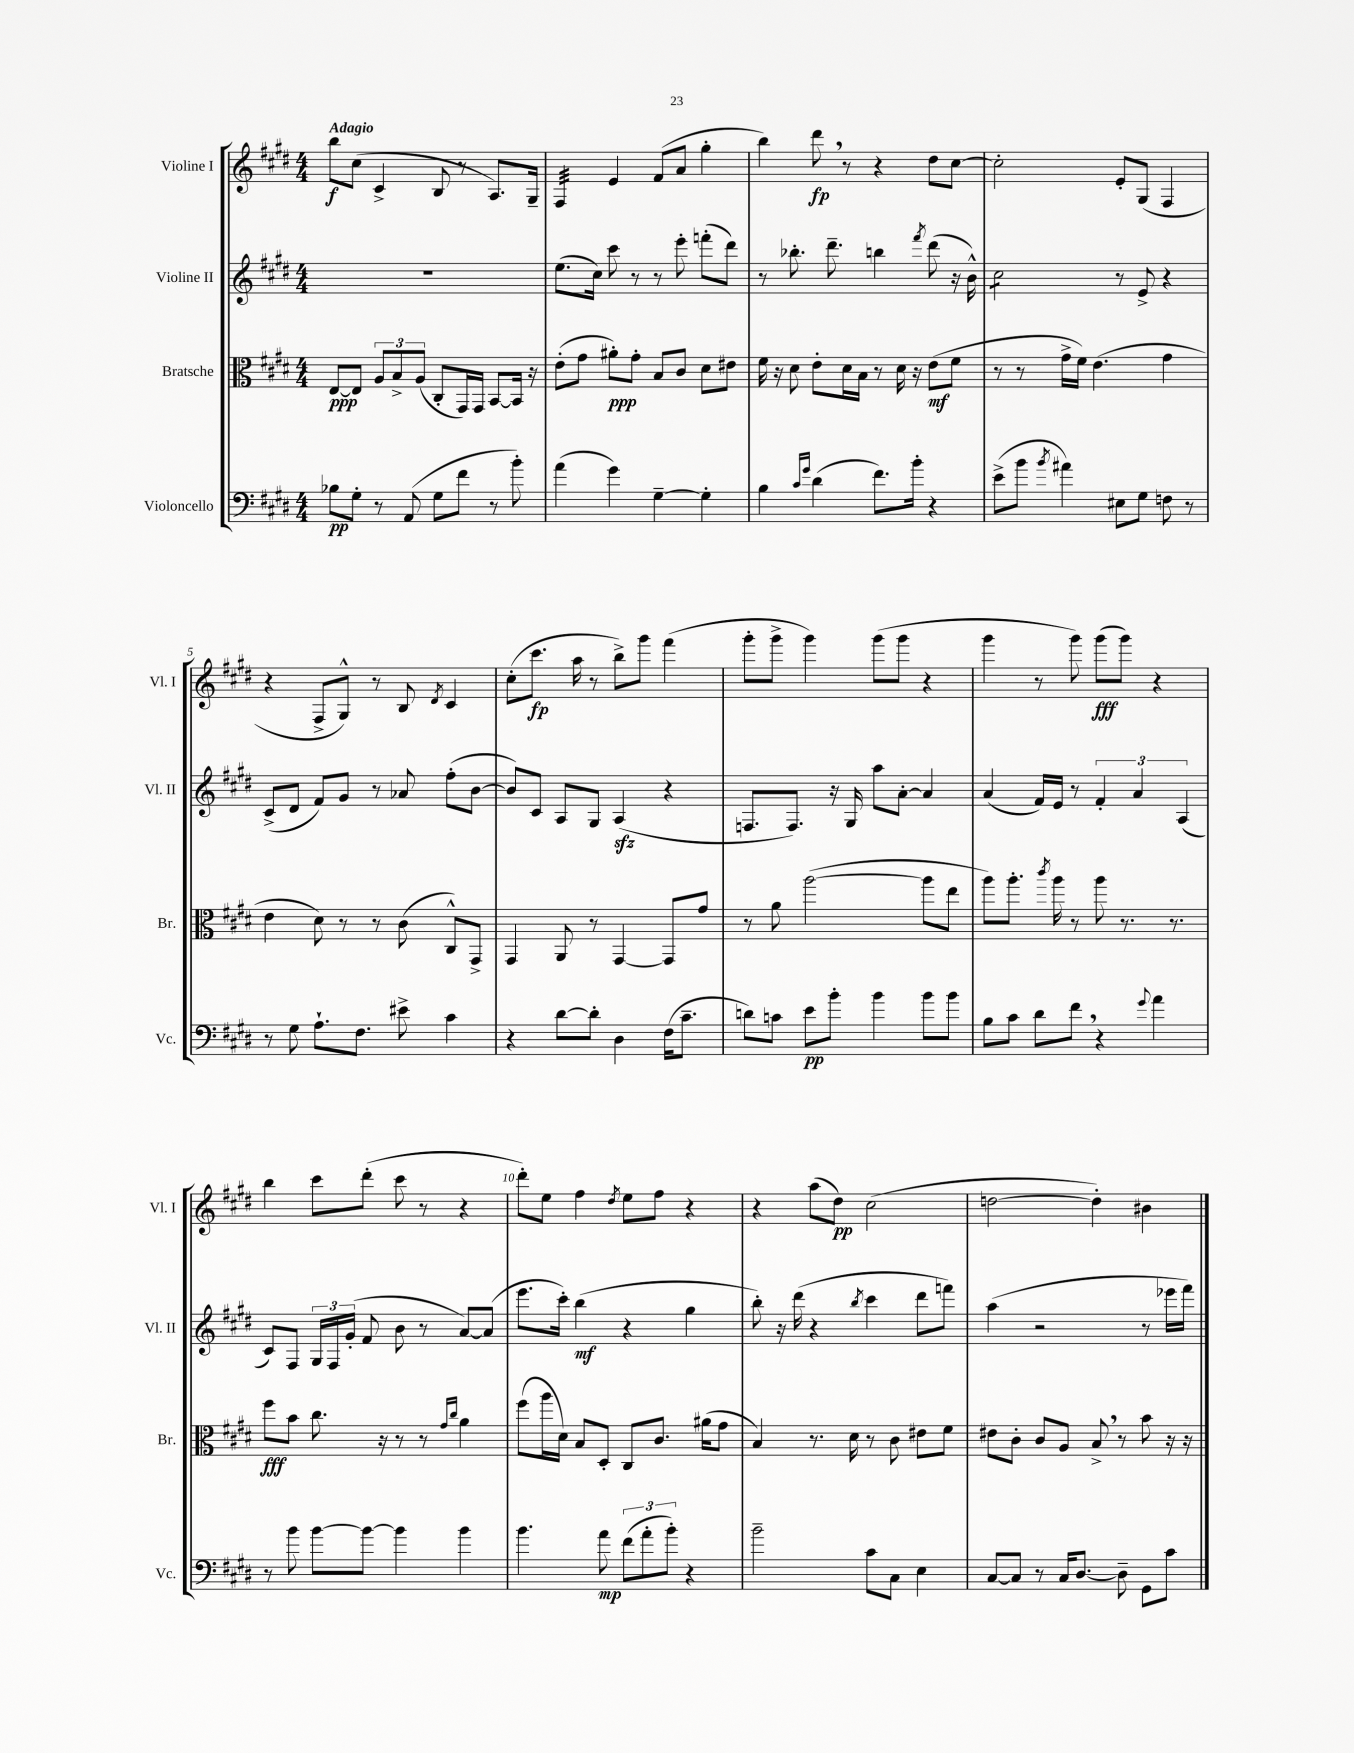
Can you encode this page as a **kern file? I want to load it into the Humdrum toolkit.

**kern	**dynam	**kern	**dynam	**kern	**dynam	**kern	**dynam
*part4	*part4	*part3	*part3	*part2	*part2	*part1	*part1
*staff4	*staff4	*staff3	*staff3	*staff2	*staff2	*staff1	*staff1
*I"Violoncello	*	*I"Bratsche	*	*I"Violine II	*	*I"Violine I	*
*I'Vc.	*	*I'Br.	*	*I'Vl. II	*	*I'Vl. I	*
*clefF4	*	*clefC3	*	*clefG2	*	*clefG2	*
*k[f#c#g#d#]	*	*k[f#c#g#d#]	*	*k[f#c#g#d#]	*	*k[f#c#g#d#]	*
*M4/4	*	*M4/4	*	*M4/4	*	*M4/4	*
=1	=1	=1	=1	=1	=1	=1	=1
!	!	!	!	!	!	!LO:TX:a:B:t=Adagio	!
8B-X\L	pp	[8E/L	ppp	1r	.	8bb\L	f
8G#'\J	.	8E/J]	.	.	.	(8cc#\J	.
8r	.	12A/L	.	.	.	4c#^/	.
.	.	12B^/	.	.	.	.	.
(8AA/	.	.	.	.	.	.	.
.	.	(12A/J	.	.	.	.	.
8G#\L	.	8C#'/L	.	.	.	8B/	.
8f#\J	.	16GG#/L)	.	.	.	8r	.
.	.	16GG#/JJ	.	.	.	.	.
8r	.	[8BB/L	.	.	.	8.A/L)	.
8b'\)	.	16BB/Jk]	.	.	.	.	.
.	.	16r	.	.	.	16G#~/Jk	.
=2	=2	=2	=2	=2	=2	=2	=2
*	*	*	*	*	*	*tremolo	*
(4a\	.	(8e'\L	.	(8.ee\L	.	32F#/LLL	.
.	.	.	.	.	.	32F#/	.
.	.	.	.	.	.	32F#/	.
.	.	.	.	.	.	32F#/	.
.	.	8g#\J	.	.	.	32F#/	.
.	.	.	.	.	.	32F#/	.
.	.	.	.	16cc#\Jk)	.	32F#/	.
.	.	.	.	.	.	32F#/JJJ	.
*	*	*	*	*	*	*Xtremolo	*
4g#\)	.	8a#X'\L)	ppp	8ccc#\	.	4e/	.
.	.	8g#'\J	.	8r	.	.	.
[4G#~\	.	8B/L	.	8r	.	(8f#/L	.
.	.	8c#/J	.	8eee'\	.	8a/J	.
4G#'\]	.	8d#\L	.	(8fffn'\L	.	4gg#'\	.
.	.	8e#X\J	.	8ddd#\J)	.	.	.
=3	=3	=3	=3	=3	=3	=3	=3
4B\	.	16f#\	.	8r	.	4bb\)	.
.	.	16r	.	.	.	.	.
.	.	8d#\	.	8.bb-X'\	.	.	.
16qqc#/LL	.	.	.	.	.	.	.
16qqg#/JJ	.	.	.	.	.	.	.
(4d#\	.	8e'\L	.	.	.	8ddd#,\	fp
.	.	.	.	8.ddd#~\	.	.	.
.	.	16d#\L	.	.	.	8r	.
.	.	16B\JJ	.	.	.	.	.
8.f#\L)	.	8r	.	4bbn\	.	4r	.
.	.	16d#\	.	.	.	.	.
16b'\Jk	.	16r	.	.	.	.	.
.	.	.	.	8qfff#/	.	.	.
4r	.	(8e\L	mf	(8ddd#\	.	8dd#\L	.
.	.	8f#\J	.	16r	.	[8cc#\J	.
.	.	.	.	16b^^\)	.	.	.
=4	=4	=4	=4	=4	=4	=4	=4
*	*	*	*	*tremolo	*	*	*
(8e^\L	.	8r	.	8cc#\L	.	2cc#'\]	.
8b\J	.	8r	.	8cc#\	.	.	.
8qb/	.	.	.	.	.	.	.
4a#X\)	.	16g#^\LL	.	8cc#\	.	.	.
.	.	16f#\JJ)	.	.	.	.	.
.	.	(4.e\	.	8cc#\J	.	.	.
*	*	*	*	*Xtremolo	*	*	*
8E#X\L	.	.	.	8r	.	8e'/L	.
8G#\J	.	.	.	8e^/	.	(8G#/J	.
8Fn\	.	4g#\	.	4r	.	4F#/	.
8r	.	.	.	.	.	.	.
!!LO:LB:g=z
=5	=5	=5	=5	=5	=5	=5	=5
8r	.	4e\	.	(8c#^/L	.	4r	.
8G#\	.	.	.	8d#/J	.	.	.
8.A`\L	.	8d#\)	.	8f#/L)	.	8F#^/L	.
.	.	8r	.	8g#/J	.	8G#^^/J)	.
8.F#\J	.	.	.	.	.	.	.
.	.	8r	.	8r	.	8r	.
8e#X^\	.	(8c#\	.	8a-X/	.	8B/	.
.	.	.	.	.	.	8qd#/	.
4c#\	.	8C#^^/L)	.	(8ff#'\L	.	4c#/	.
.	.	8GG#^/J	.	[8b\J	.	.	.
=6	=6	=6	=6	=6	=6	=6	=6
4r	.	4GG#/	.	8b/L])	.	(8cc#'\L	.
.	.	.	.	8c#/J	.	8.ccc#\J	fp
[8d#\L	.	8AA/	.	8A/L	.	.	.
.	.	.	.	.	.	16aa\	.
8d#'\J]	.	8r	.	8G#/J	.	8r	.
4D#\	.	[4GG#/	.	(4Azz/	.	8bb^\L)	.
.	.	.	.	.	.	8ggg#\J	.
(16F#\KL	.	8GG#/L]	.	4r	.	(4fff#\	.
8.c#~\J	.	.	.	.	.	.	.
.	.	8g#/J	.	.	.	.	.
=7	=7	=7	=7	=7	=7	=7	=7
8dn\L)	.	8r	.	8.Fn/L	.	8ggg#'\L	.
8cn\J	.	8a\	.	.	.	8ggg#^\J	.
.	.	.	.	8.F/J)	.	.	.
8e\L	pp	([2aa\	.	.	.	4ggg#\)	.
8b'\J	.	.	.	16r	.	.	.
.	.	.	.	16G#/	.	.	.
4b\	.	.	.	8aa\L	.	(8ggg#\L	.
.	.	.	.	[8a'\J	.	8ggg#\J	.
8b\L	.	8aa\L]	.	4a/]	.	4r	.
8b\J	.	8ee\J	.	.	.	.	.
=8	=8	=8	=8	=8	=8	=8	=8
8B\L	.	8aa\L)	.	(4a/	.	4ggg#\	.
8c#\J	.	8.aa'\J	.	.	.	.	.
8d#\L	.	.	.	16f#/LL)	.	8r	.
.	.	8qccc#/	.	.	.	.	.
.	.	16aa\	.	16e/JJ	.	.	.
8f#,\J	.	8r	.	8r	.	8ggg#\)	.
4r	.	8aa\	.	6f#'/	.	(8ggg#\L	fff
.	.	8.r	.	.	.	8ggg#\J)	.
.	.	.	.	6a/	.	.	.
8qqg#/	.	.	.	.	.	.	.
4a\	.	.	.	.	.	4r	.
.	.	8.r	.	.	.	.	.
.	.	.	.	(6A/	.	.	.
!!LO:LB:g=z
=9	=9	=9	=9	=9	=9	=9	=9
8r	.	8ff#\L	fff	8c#/L)	.	4bb\	.
8b\	.	8b\J	.	8F#/J	.	.	.
[8b\L	.	8.cc#\	.	24G#/LL	.	8ccc#\L	.
.	.	.	.	24F#/	.	.	.
.	.	.	.	(24g#'/JJ	.	.	.
8b\J_	.	.	.	8f#/	.	(8ddd#'\J	.
.	.	16r	.	.	.	.	.
4b\]	.	8r	.	8b\	.	8ccc#\	.
.	.	8r	.	8r	.	8r	.
.	.	16qqg#/LL	.	.	.	.	.
.	.	16qqcc#/JJ	.	.	.	.	.
4b\	.	4a\	.	[8a/L)	.	4r	.
.	.	.	.	(8a/J]	.	.	.
=10	=10	=10	=10	=10	=10	=10	=10
4.b\	.	(8ff#\L	.	8.eee\L	.	8ddd#'\L)	.
.	.	16aa\L	.	.	.	8ee\J	.
.	.	16d#\JJ)	.	16ccc#'\Jk)	.	.	.
.	.	8B/L	.	(4bb\	mf	4ff#\	.
8a\	mp	8D#'/J	.	.	.	.	.
.	.	.	.	.	.	8qdd#/	.
(12f#\L	.	8C#/L	.	4r	.	8ee\L	.
12a'\	.	.	.	.	.	.	.
.	.	8.c#/J	.	.	.	8ff#\J	.
12b'\J)	.	.	.	.	.	.	.
4r	.	.	.	4gg#\	.	4r	.
.	.	(16a#X\KL	.	.	.	.	.
.	.	8g#\J	.	.	.	.	.
=11	=11	=11	=11	=11	=11	=11	=11
2b~\	.	4B/)	.	8bb'\)	.	4r	.
.	.	.	.	16r	.	.	.
.	.	.	.	(16ddd#\	.	.	.
.	.	8.r	.	4r	.	(8aa\L	.
.	.	.	.	.	.	8dd#\J)	pp
.	.	16d#\	.	.	.	.	.
.	.	.	.	8qbb/	.	.	.
8c#\L	.	8r	.	4ccc#\	.	(2cc#\	.
8C#\J	.	8c#\	.	.	.	.	.
4E\	.	8e#X\L	.	8ddd#\L	.	.	.
.	.	8f#\J	.	8fffn\J)	.	.	.
=12	=12	=12	=12	=12	=12	=12	=12
[8C#/L	.	8e#X\L	.	(4aa\	.	[2ddn\	.
8C#/J]	.	8c#'\J	.	.	.	.	.
8r	.	8c#/L	.	2r	.	.	.
16C#/KL	.	8A/J	.	.	.	.	.
[8.D#/J	.	.	.	.	.	.	.
.	.	8B^,/	.	.	.	4dd'\])	.
8D#~\]	.	8r	.	.	.	.	.
8GG#\L	.	8b\	.	8r	.	4b#X\	.
8c#\J	.	16r	.	16eee-X\LL	.	.	.
.	.	16r	.	16fff#\JJ)	.	.	.
==	==	==	==	==	==	==	==
*-	*-	*-	*-	*-	*-	*-	*-
